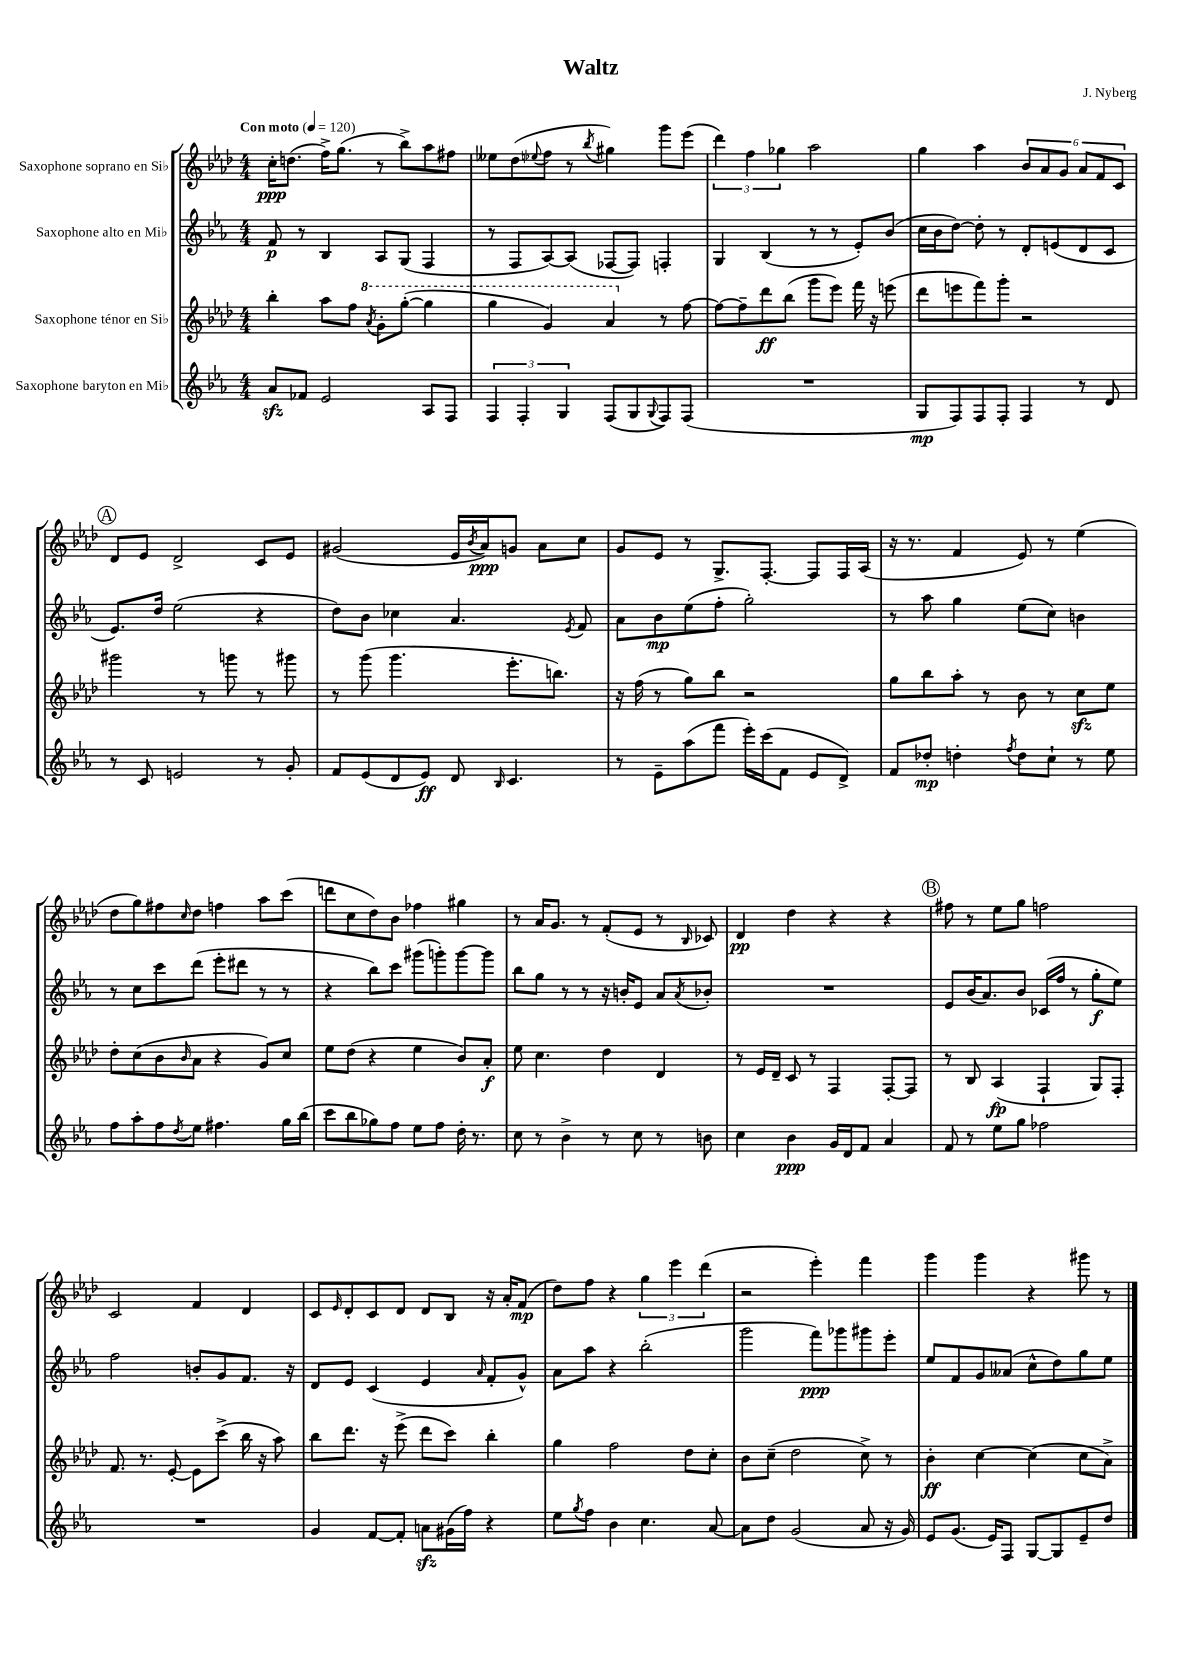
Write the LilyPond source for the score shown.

\header { title = "Waltz" composer = "J. Nyberg" }
<<
\new StaffGroup <<
\new Staff = "s0" \with { instrumentName = "Saxophone soprano en Sib" } {
    \clef treble \key aes \major \numericTimeSignature \time 4/4 \tempo "Con moto" 4 = 120
    c''16-.\ppp d''8.( f''16->) g''8.( r8 bes''8->) aes''8 fis''8 |
    eeses''8 des''8( \appoggiatura { ees''8 } f''8 r8 \acciaccatura { bes''8 } gis''4) g'''8 ees'''8( |
    \tuplet 3/2 { des'''4) f''4 ges''4 } aes''2 |
    g''4 aes''4 \tuplet 6/4 { bes'8 aes'8 g'8 aes'8 f'8 c'8 } |
    \mark \markup { \circle "A" } des'8 ees'8 des'2-> c'8 ees'8 |
    gis'2( ees'16 \acciaccatura { bes'8 } aes'16\ppp) g'8 aes'8 c''8 |
    g'8 ees'8 r8 g8.-> f8.~-. f8 f16 aes16( |
    r16 r8. f'4 ees'8) r8 ees''4( |
    des''8 g''8) fis''8 \grace { c''16 } des''8 f''4 aes''8 c'''8( |
    d'''8 c''8 des''8) bes'8 fes''4 gis''4 |
    r8 aes'16 g'8. r8 f'8-.( ees'8 r8 \grace { bes16 } ces'8) |
    des'4\pp des''4 r4 r4 |
    \mark \markup { \circle "B" } fis''8 r8 ees''8 g''8 f''2 |
    c'2 f'4 des'4 |
    c'8 \grace { ees'16 } des'8-. c'8 des'8 des'8 bes8 r16 aes'16-. f'8\mp( |
    des''8) f''8 r4 \tuplet 3/2 { g''4 ees'''4 des'''4( } |
    r2 ees'''4-.) f'''4 |
    g'''4 g'''4 r4 gis'''8 r8 \bar "|." |
}
\new Staff = "s1" \with { instrumentName = "Saxophone alto en Mib" } {
    \clef treble \key ees \major \numericTimeSignature \time 4/4
    f'8\p r8 bes4 aes8 g8( f4 |
    r8 f8 aes8~) aes8( fes8~ fes8) f4-. |
    g4 bes4( r8 r8 ees'8-.) bes'8( |
    c''16 bes'16 d''8~) d''8-. r8 d'8-. e'8( d'8 c'8 |
    \mark \markup { \circle "A" } ees'8.) d''16 ees''2( r4 |
    d''8) bes'8 ces''4 aes'4. \acciaccatura { ees'8 } f'8 |
    aes'8 bes'8\mp ees''8( f''8-. g''2-.) |
    r8 aes''8 g''4 ees''8( c''8) b'4 |
    r8 c''8 c'''8 d'''8( ees'''8-. dis'''8 r8 r8 |
    r4 bes''8) c'''8 gis'''8( g'''8-.) g'''8~ g'''8 |
    bes''8 g''8 r8 r8 r16 b'16-. ees'8 aes'8 \acciaccatura { aes'8 } bes'8-. |
    R1 |
    \mark \markup { \circle "B" } ees'8 bes'16( aes'8.) bes'8 ces'16( f''16 r8 g''8-.\f ees''8) |
    f''2 b'8-. g'8 f'8. r16 |
    d'8 ees'8 c'4( ees'4 \grace { aes'16 } f'8-. g'8-^) |
    aes'8 aes''8 r4 bes''2-.( |
    g'''2 f'''8\ppp) ges'''8 gis'''8 ees'''8-. |
    ees''8 f'8 g'8 aeses'8( c''8-^ d''8) g''8 ees''8 \bar "|." |
}
\new Staff = "s2" \with { instrumentName = "Saxophone ténor en Sib" } {
    \clef treble \key aes \major \numericTimeSignature \time 4/4
    bes''4-. aes''8 f''8 \ottava #1 \acciaccatura { aes''8 } g''8-. g'''8~-.( g'''4 |
    g'''4 g''4) aes''4 \ottava #0 r8 f''8~ |
    f''8~ f''8-- des'''8\ff bes''8( g'''8 ees'''8) f'''16 r16 e'''8( |
    des'''8 e'''8 f'''8) g'''8-. r2 |
    \mark \markup { \circle "A" } gis'''2 r8 g'''8 r8 gis'''8 |
    r8 g'''8( g'''4. ees'''8.-. b''8.) |
    r16 f''16( r8 g''8) bes''8 r2 |
    g''8 bes''8 aes''8-. r8 bes'8 r8 c''8\sfz ees''8 |
    des''8-. c''8( bes'8 \grace { bes'16 } aes'8 r4 g'8) c''8 |
    ees''8 des''8( r4 ees''4 bes'8) aes'8-.\f |
    ees''8 c''4. des''4 des'4 |
    r8 ees'16 des'16-- c'8 r8 f4 f8~-. f8 |
    \mark \markup { \circle "B" } r8 bes8 aes4\fp( f4-! g8) f8-. |
    f'8. r8. ees'8~-. ees'8 c'''8->( bes''16 r16 aes''8) |
    bes''8 des'''8. r16 ees'''8->( des'''8 c'''8) bes''4-. |
    g''4 f''2 des''8 c''8-. |
    bes'8 c''8--( des''2 c''8->) r8 |
    bes'4-.\ff c''4~ c''4( c''8 aes'8->) \bar "|." |
}
\new Staff = "s3" \with { instrumentName = "Saxophone baryton en Mib" } {
    \clef treble \key ees \major \numericTimeSignature \time 4/4
    aes'8\sfz fes'8 ees'2 aes8 f8 |
    \tuplet 3/2 { f4 f4-. g4 } f8( g8 \appoggiatura { g8 } f8) f8( |
    R1 |
    g8\mp f8) f8 f8-. f4 r8 d'8 |
    \mark \markup { \circle "A" } r8 c'8 e'2 r8 g'8-. |
    f'8 ees'8( d'8 ees'8\ff) d'8 \grace { bes16 } c'4. |
    r8 ees'8-- aes''8( f'''8 ees'''16-.) c'''16( f'8 ees'8 d'8->) |
    f'8 des''8-.\mp d''4-. \acciaccatura { f''8 } d''8 c''8-! r8 ees''8 |
    f''8 aes''8-. f''8 \acciaccatura { d''8 } ees''8 fis''4. g''16 bes''16( |
    c'''8 bes''8 ges''8) f''8 ees''8 f''8 d''16-. r8. |
    c''8 r8 bes'4-> r8 c''8 r8 b'8 |
    c''4 bes'4\ppp g'16 d'16 f'8 aes'4 |
    \mark \markup { \circle "B" } f'8 r8 ees''8 g''8 fes''2 |
    R1 |
    g'4 f'8~ f'8-. a'8\sfz gis'16( f''16) r4 |
    ees''8 \acciaccatura { g''8 } f''8 bes'4 c''4. aes'8~ |
    aes'8 d''8 g'2( aes'8 r16 g'16) |
    ees'8 g'8.( ees'16) f8 g8~ g8 ees'8-- d''8 \bar "|." |
}
>>
>>
\layout { \context { \Score \remove "Bar_number_engraver" } }
